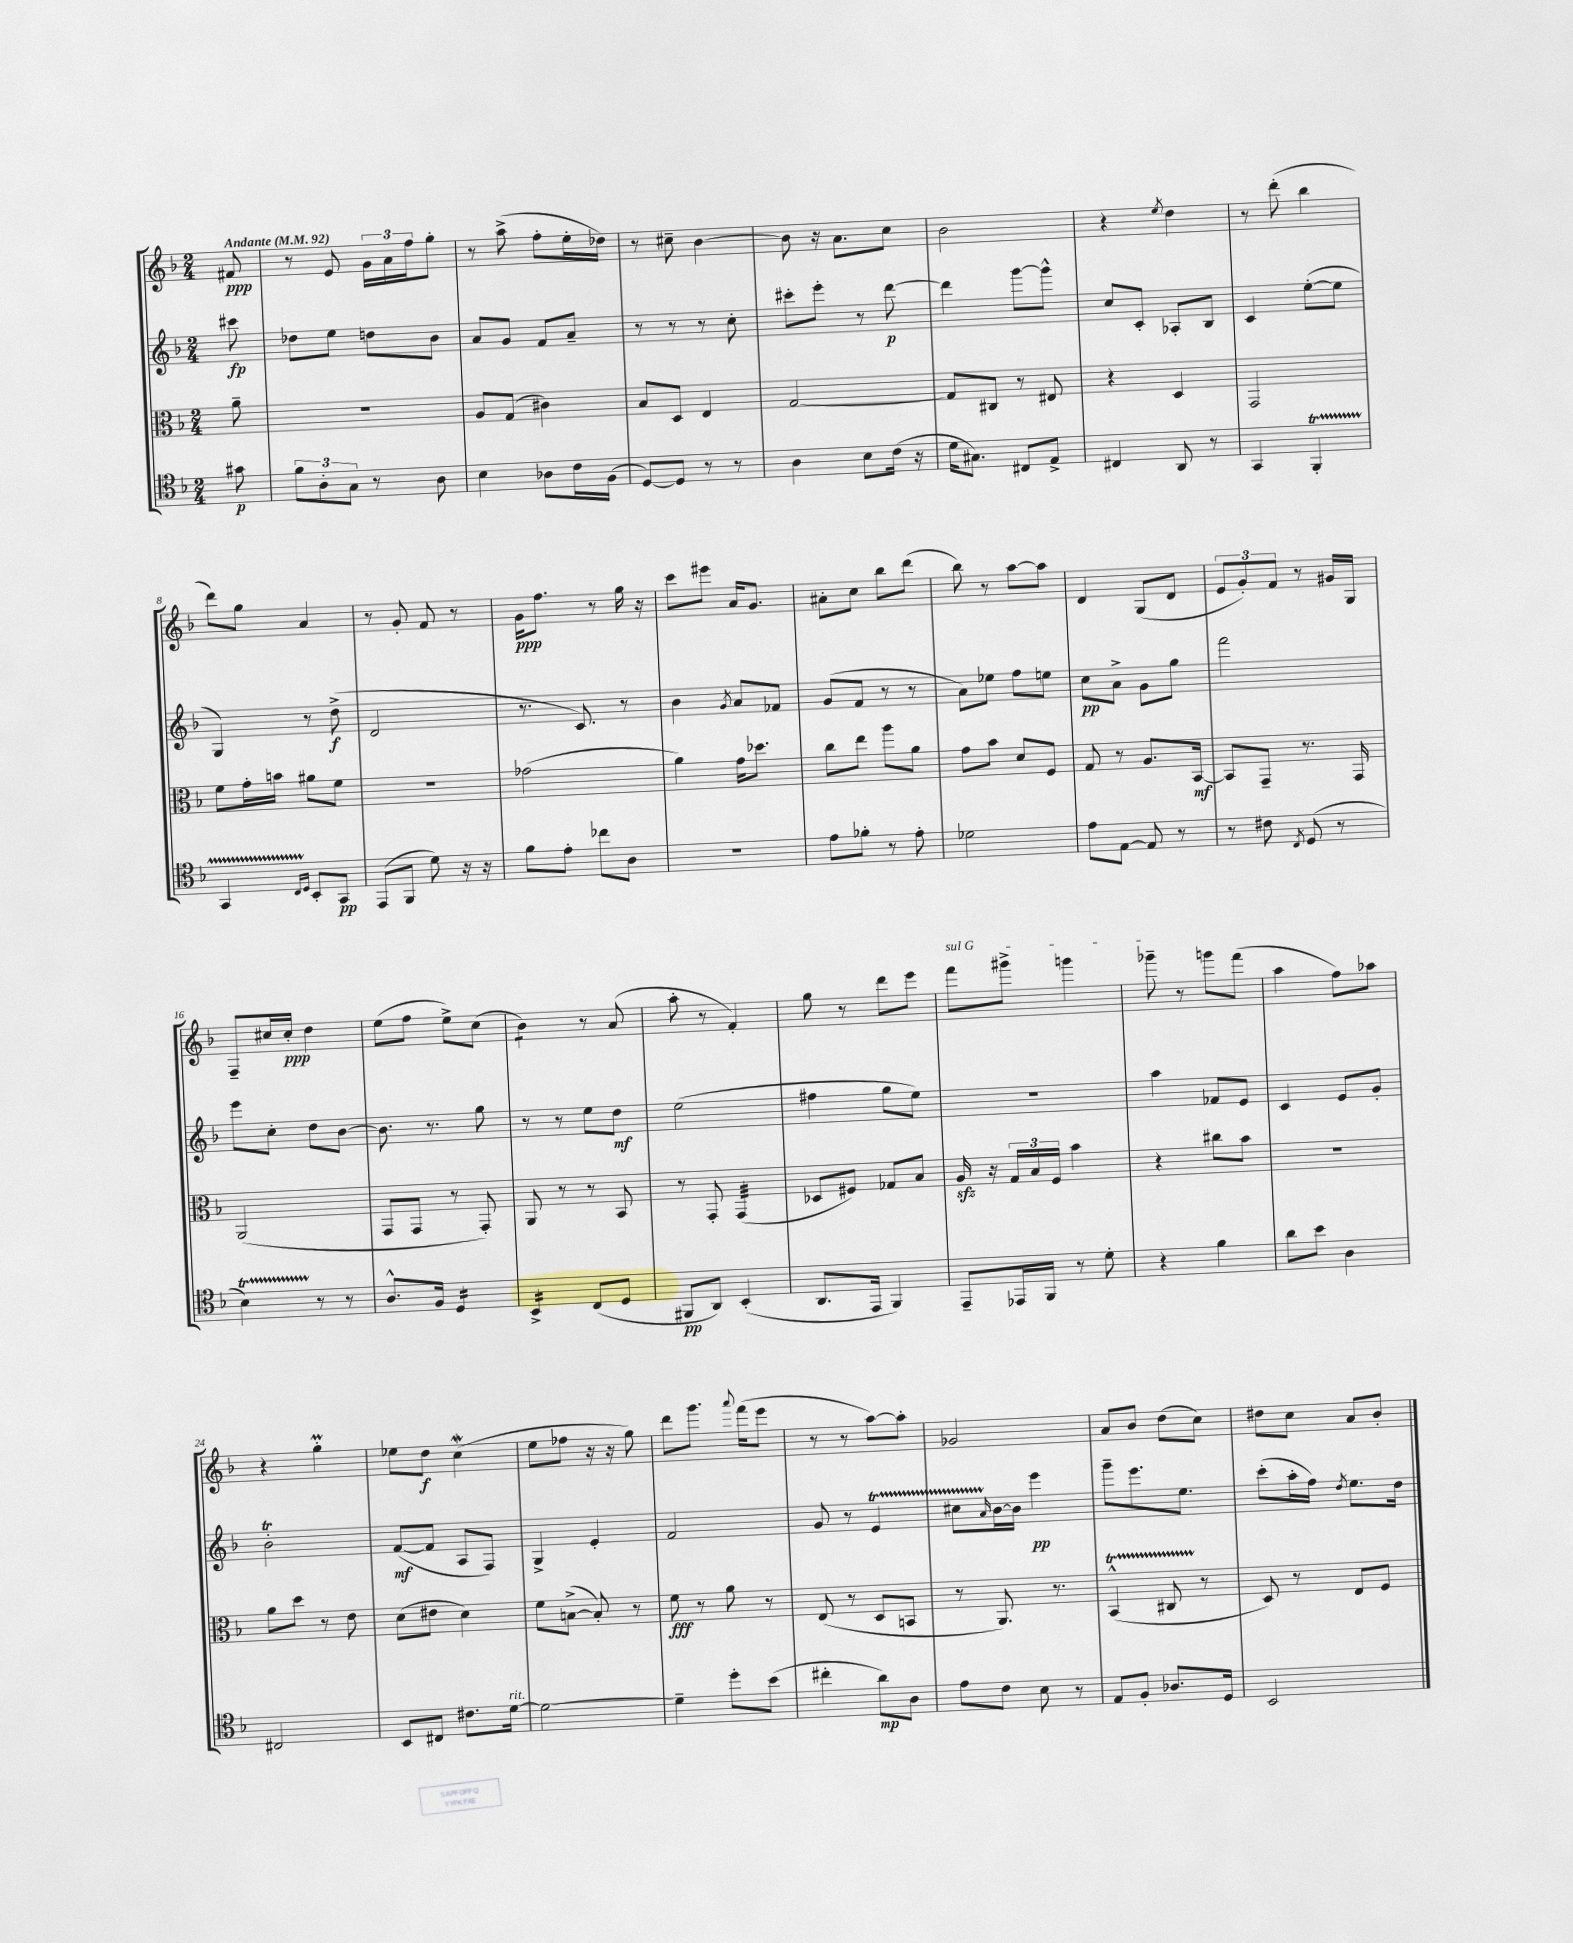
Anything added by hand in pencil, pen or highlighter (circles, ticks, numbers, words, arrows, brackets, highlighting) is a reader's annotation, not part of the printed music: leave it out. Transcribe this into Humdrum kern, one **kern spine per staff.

**kern	**kern	**kern	**kern
*staff4	*staff3	*staff2	*staff1
*clefC4	*clefC3	*clefG2	*clefG2
*k[b-]	*k[b-]	*k[b-]	*k[b-]
*M2/4	*M2/4	*M2/4	*M2/4
*MM92	*MM92	*MM92	*MM92
8g#\	8a~\	8ccc#\	8f#/
=	=	=	=
12f\L	2r	8dd-\L	8r
12A'\	.	.	.
.	.	8ee\J	8e/
12G\J	.	.	.
8r	.	8dd\L	24g\LL
.	.	.	24a\
.	.	.	24ff\J
8A\	.	8b-\J	8gg'\J
=	=	=	=
4B-\	8A/L	8a/L	8r
.	(8G/J	8g/J	(8aa^\
8A-\L	4c#\)	8f/L	8ff'\L
16c\L	.	8a~/J	16ee'\L
(16F\JJ	.	.	16dd-\JJ)
=	=	=	=
[8D/L)	8B-/L	8r	8r
8D/]J	8D/J	8r	8cc#~\
8r	4E/	8r	[4b-\
8r	.	8cc'\	.
=	=	=	=
4A\	[2G/	8ccc#'\L	8b-\]
.	.	8eee'\J	16r
.	.	.	8.a\L
8B-\L	.	8r	.
(16c\Jk	.	[8ddd\	8cc\J
16r	.	.	.
=	=	=	=
16d\LK	8G/]L	4ddd\]	2b-\
8.G#\J)	.	.	.
.	8C#/J	.	.
8C#/L	8r	[8ggg\L	.
8E^/J	8E#/	8ggg^^\]J	.
=	=	=	=
4C#/	4r	8cc/L	4r
.	.	8c'/J	.
.	.	.	8qee/
8AA/	4D/	8A-'/L	4dd\
8r	.	8B-/J	.
=	=	=	=
4GG/	2GG/	4c/	8r
.	.	.	(8ddd'\
4FF'/	.	([8ee'\L	4bb-\
.	.	8ee\]J	.
=	=	=	=
4GG/	8f\L	4G/)	8ddd\L)
.	16g'\L	.	8gg\J
.	16b\JJ	.	.
16qqC/LL	.	.	.
16qqD/JJ	.	.	.
8BB-'/L	8a#\L	8r	4a/
8GG/J	8f\J	(8dd^\	.
=	=	=	=
(8EE/L	2r	2d/	8r
8FF/J	.	.	8g'/
8d\)	.	.	8f/
16r	.	.	8r
16r	.	.	.
=	=	=	=
8f\L	(2g-\	8.r	16g\LK
.	.	.	8.ff\J
8e'\J	.	.	.
.	.	8.c/)	.
8cc-\L	.	.	8r
8A\J	.	8r	16gg\
.	.	.	16r
=	=	=	=
2r	4a\)	4b-\	8ccc\L
.	.	.	8eee#\J
.	.	8qg/	.
.	16g\LK	8a/L	16a/LK
.	8.dd-\J	.	8.g/J
.	.	8f-/J	.
=	=	=	=
8e\L	8cc\L	(8g/L	8a#'\L
8f-'\J	8ee\J	8f/J	8cc\J
8r	8aa\L	8r	8bb-\L
8e'\	8a\J	8r	(8ddd\J
=	=	=	=
2d-\	8g\L	8a\L)	8bb-\)
.	8b-\J	8ee-\J	8r
.	8d/L	8ff\L	[8aa\L
.	8F/J	8ee\J	8aa\]J
=	=	=	=
8e\L	8G/	8cc\L	4d/
[8E\J	8r	8a^\J	.
8E/]	8.A/L	8g\L	(8G/L
8r	.	8gg\J	8d/J
.	[16BB-/Jk	.	.
=	=	=	=
8r	8BB-/]L	2fff\	12e/L
.	.	.	12g'/)
8c#\	8GG~/J	.	.
.	.	.	12f/J
8qC/	.	.	.
(8D/	8.r	.	8r
8r	.	.	16g#/LL
.	16GG/	.	16G/JJ
=	=	=	=
4B-\)	(2AA/	8eee\L	8F~/L
.	.	8cc'\J	16cc#/L
.	.	.	16cc#'/JJ
8r	.	8dd\L	4dd\
8r	.	[8b-\J	.
=	=	=	=
8.A^^/L	8GG/L	8.b-\]	(8ee\L
.	8GG/J	.	8ff\J
16F/Jk	.	8.r	.
4D/	8r	.	8ee^\L)
.	8GG'/)	8gg\	(8cc\J
=	=	=	=
4BB-^/	8AA/	8r	4b-\)
.	8r	8r	.
(8C/L	8r	8ee\L	8r
8D/J	8BB-/	8dd\J	(8a/
=	=	=	=
8FF#/L	8r	(2ee\	8aa'\
8AA/J)	8GG'/	.	8r
(4BB-'/	(4GG/	.	4f'/)
=	=	=	=
8.AA/L	8D-/L	4ff#\	8gg\
.	8F#/J)	.	8r
16EE/Jk	.	.	.
4FF/)	8G-/L	8gg\L	8ddd\L
.	8B-/J	8ee\J)	8eee\J
=	=	=	=
8EE~/L	16A/	2r	8fff\L
.	16r	.	.
16EE-/L	24G/LL	.	8ggg#^\J
.	24B-/	.	.
16FF/JJ	.	.	.
.	24F/JJ	.	.
8r	4b-\	.	4ggg\
8d'\	.	.	.
=	=	=	=
4r	4r	4aa\	8ggg-~\
.	.	.	8r
4f\	8cc#\L	8f-/L	8ggg\L
.	8b-\J	8e/J	(8fff\J
=	=	=	=
8a\L	2r	4c/	4aa\
8b-\J	.	.	.
4A\	.	8e/L	8ff\L)
.	.	8g'/J	8aa-\J
=	=	=	=
2C#/	8a\L	2b-'\	4r
.	8dd\J	.	.
.	8r	.	4gg'\
.	8e\	.	.
=	=	=	=
8BB-/L	(8d\L	([8f/L	8ee-\L
8C#/J	8e#\J	8f/]J	8dd\J
8.c#\L	4d\)	8A/L	(4cc\
.	.	8F/J)	.
[16d\Jk	.	.	.
=	=	=	=
2d\_	8f\L	4G^/	8ee\L
.	([8B^\J	.	8ff-\J
.	8B'/])	4e'/	16r
.	.	.	16r
.	8r	.	8gg\)
=	=	=	=
4d~\]	8f\	2f/	8ddd\L
.	8r	.	8.ggg\J
8dd'\L	8a\	.	.
.	.	.	8qqaaa/
.	.	.	(16fff\LK
(8b-\J	8r	.	8eee\J
=	=	=	=
4cc#'\	(8E/	8g/	8r
.	8r	8r	8r
8a\L)	8D/L	4e/	[8aa\L)
8A\J	8BB/J	.	8aa'\]J
=	=	=	=
8e\L	8r	8cc#\L	2g-/
.	.	16qqa/	.
8c\J	8.AA/)	[16b-\L	.
.	.	16b-\]JJ	.
8B-\	.	4eee\	.
.	8.r	.	.
8r	.	.	.
=	=	=	=
8E/L	(4BB-^^/	8ggg~\L	8a/L
8F'/J	.	8.eee\	8b-/J
8.A-/L	8C#/	.	(8dd\L
.	.	8.ee\J	.
.	8r	.	8cc\J)
16D/Jk	.	.	.
=	=	=	=
2BB-/	8D/)	(8ccc'\L	8dd#\L
.	8r	16aa'\L	8cc\J
.	.	16ff\JJ)	.
.	.	8qdd/	.
.	8E/L	8.ee\L	8a/L
.	8F/J	.	8b-'/J
.	.	16dd\Jk	.
==	==	==	==
*-	*-	*-	*-
